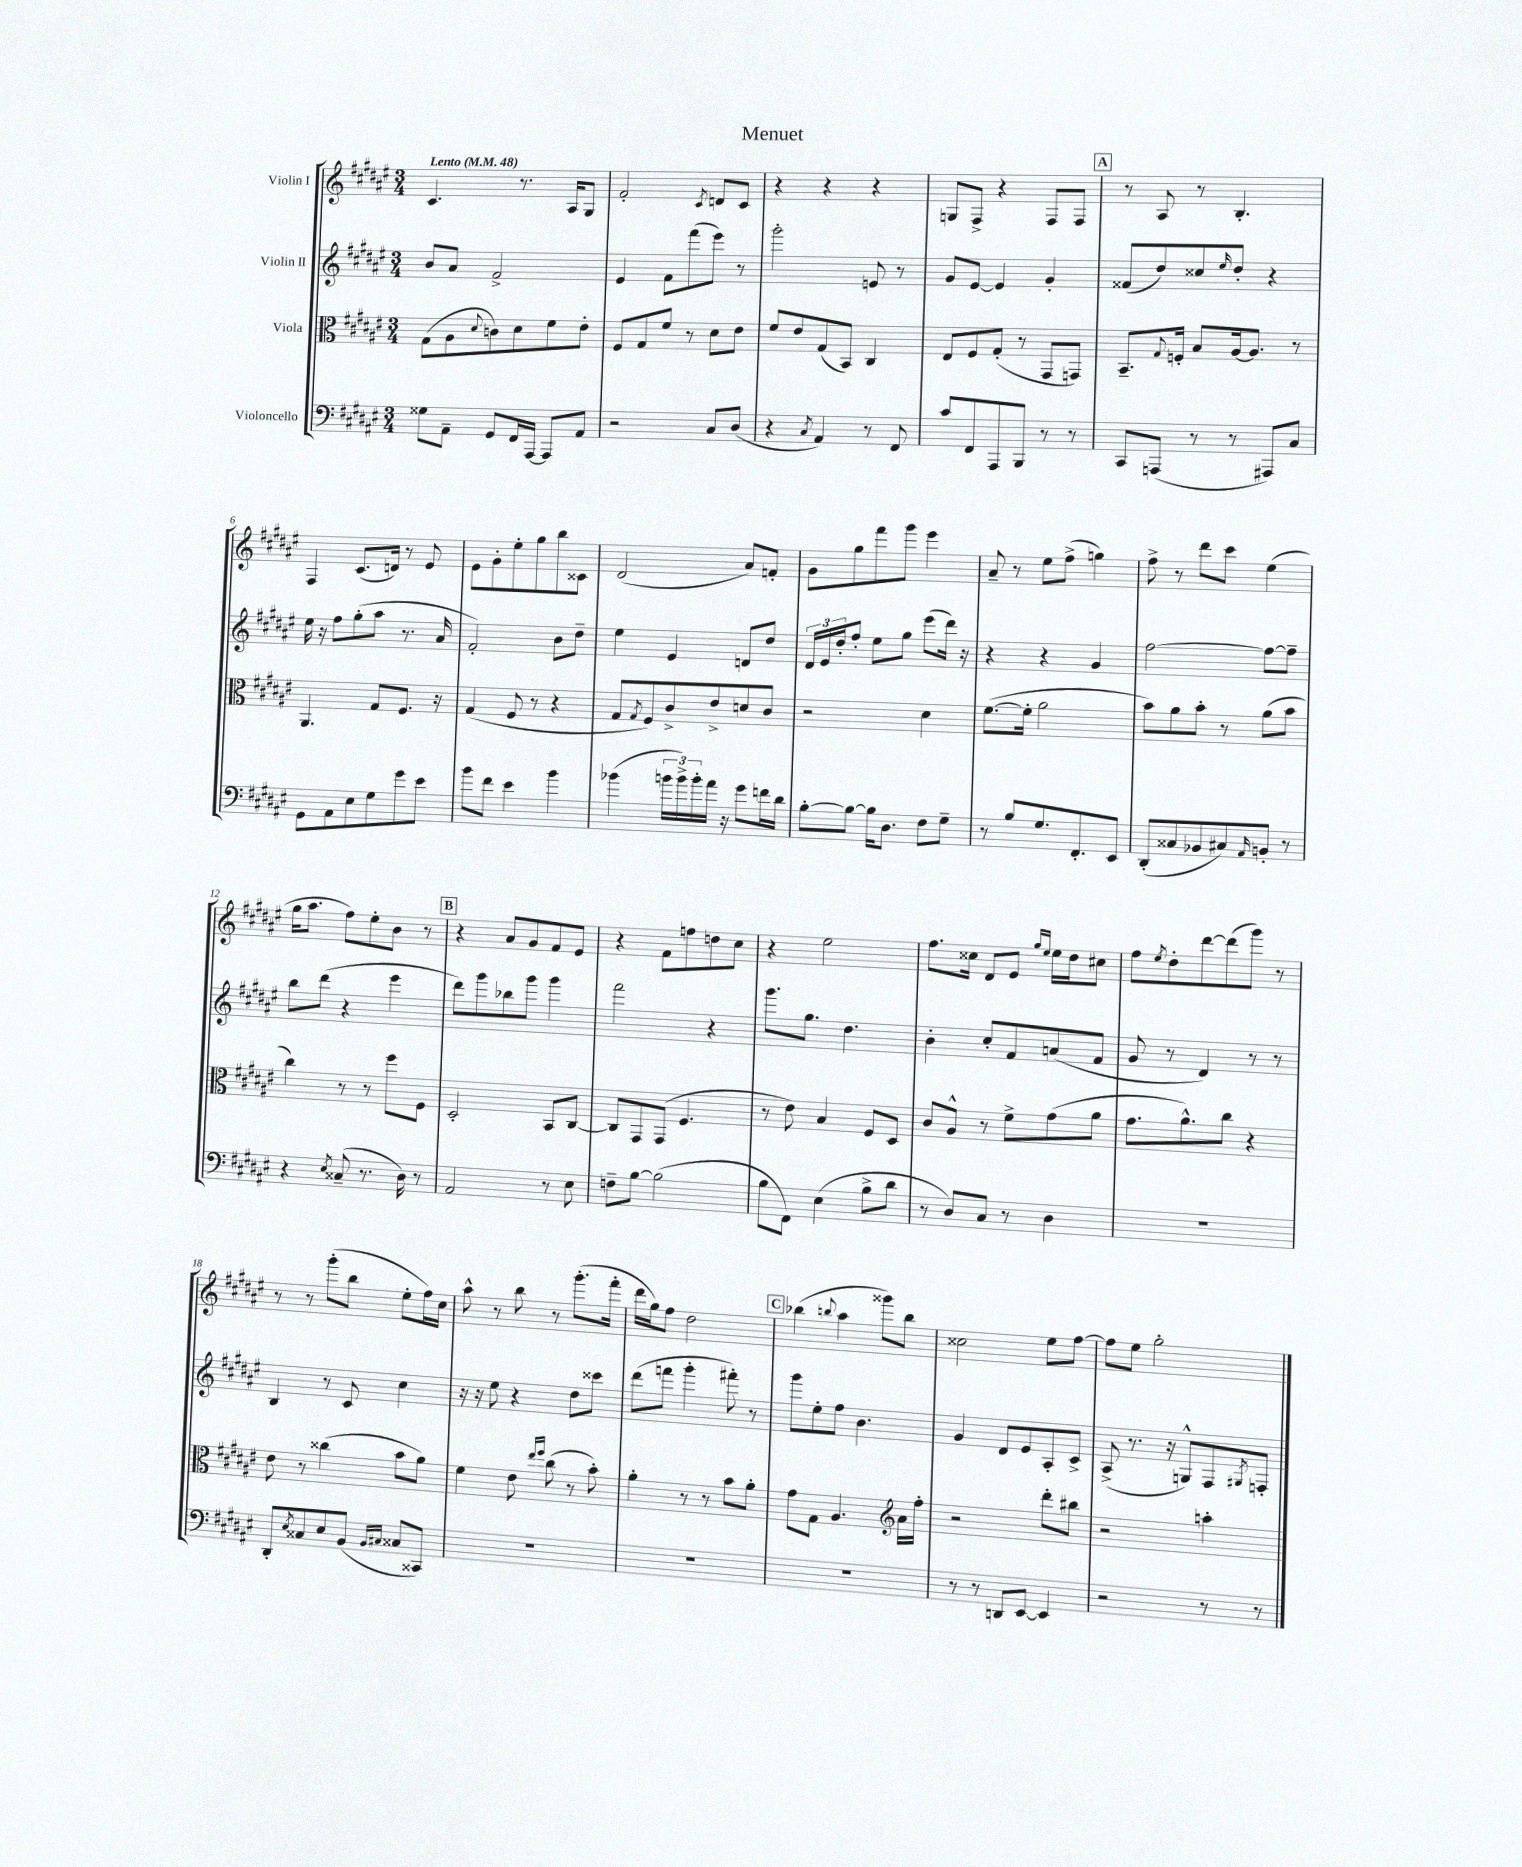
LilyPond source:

\header { title = "Menuet" }
<<
\new StaffGroup <<
\new Staff = "s0" \with { instrumentName = "Violin I" } {
    \clef treble \key fis \major \numericTimeSignature \time 3/4 \tempo "Lento" 4 = 48
    cis'4. r8. ais16 gis8 |
    fis'2-. \acciaccatura { cis'8 } d'8 cis'8 |
    r4 r4 r4 |
    g8 fis8-> r4 fis8 fis8 |
    \mark \markup { \box "A" } r8 ais8 r8 b4.-. |
    fis4 cis'8.( d'16) r8 eis'8 |
    eis'8 gis'8-. eis''8-. gis''8 b''8 cisis'8 |
    dis'2( ais'8) f'8-. |
    gis'8 gis''8 fis'''8 gis'''8 eis'''4 |
    ais'8-- r8 eis''8 fis''8->( g''4) |
    fis''8-> r8 dis'''8 cis'''8 eis''4( |
    gis''16 ais''8. fis''8) eis''8-. b'8 r8 |
    \mark \markup { \box "B" } r4 ais'8 gis'8 fis'8 eis'8 |
    r4 fis'8 f''8 d''8 cis''8 |
    r4 eis''2 |
    fis''8. cisis''16 dis'8 eis'8 \grace { gis''16 eis''16 } eis''16 dis''16 cis''8 |
    fis''8 \acciaccatura { eis''8 } dis''8-. dis'''8~ dis'''8( gis'''8) r8 |
    r8 r8 gis'''8-.( b''8 eis''8-. fis''16) cis''16 |
    ais''8-^ r8 b''8 r8 gis'''8.-.( fis'''16-. |
    dis'''16 gis''16) fis''8 dis''2 |
    \mark \markup { \box "C" } bes''4( \appoggiatura { b''8 } ais''4 gisis'''8) b''8 |
    cisis''2 eis''8 fis''8~ |
    fis''8 eis''8 gis''2-. \bar "|." |
}
\new Staff = "s1" \with { instrumentName = "Violin II" } {
    \clef treble \key fis \major \numericTimeSignature \time 3/4
    b'8 ais'8 fis'2-> |
    eis'4 fis'8 fis'''8( eis'''8) r8 |
    gis'''2-. e'8 r8 |
    gis'8 eis'8~ eis'4 gis'4-. |
    \mark \markup { \box "A" } fisis'8( dis''8) cisis''8 \grace { eis''16 } dis''8-. r4 |
    eis''16 r16 fis''8 gis''8-.( ais''8 r8. ais'16 |
    fis'2-.) b'8 dis''8-- |
    eis''4 eis'4 d'8 dis''8 |
    \tuplet 3/2 { dis'16 eis'16 dis''16-. } fis''8-. eis''8 gis''8 eis'''8( dis'''16) r16 |
    r4 r4 gis'4 |
    fis''2~ fis''8~ fis''8-- |
    b''8 dis'''8( r4 eis'''4 |
    \mark \markup { \box "B" } dis'''8) gis'''8 bes''8 gis'''8 gis'''4 |
    fis'''2 r4 |
    gis'''8. gis''8. dis''4. |
    b'4-. cis''8-. fis'8 a'8( fis'8 |
    gis'8 r8 dis'4) r8 r8 |
    b4 r8 cis'8 cis''4 |
    r16 r16 eis''8 r4 dis''8 cisis'''8 |
    dis'''8( f'''8 gis'''4-. fis'''8-.) r8 |
    \mark \markup { \box "C" } gis'''8 eis''8-. fis''8 b'4. |
    gis'4 dis'8 eis'8 ais8-. cis'8-> |
    ais8->( r8. r16 g8-^) fis8 \acciaccatura { gis8 } f8-. \bar "|." |
}
\new Staff = "s2" \with { instrumentName = "Viola" } {
    \clef alto \key fis \major \numericTimeSignature \time 3/4
    gis8( ais8 \appoggiatura { dis'8 } c'8) dis'8 fis'8 eis'8-. |
    fis8 gis8 fis'8 r8 dis'8 eis'8 |
    fis'8 eis'8 gis8( b,8) cis4 |
    eis8 fis8 gis8-.( r8 gis,8 g,8) |
    \mark \markup { \box "A" } b,8.-- \appoggiatura { gis8 } f16-. b8 ais16~ ais8. r8 |
    ais,4. gis8 fis8. r16 |
    gis4( fis8 r8 r4 |
    gis8 \acciaccatura { gis8 } fis8) cis'8-> eis'8-> d'8 cis'8 |
    r2 dis'4 |
    fis'8.~( fis'16-. ais'2 |
    b'8) ais'8 b'8-. r8 ais'8( b'8 |
    cis''4) r8 r8 fis''8 fis8 |
    \mark \markup { \box "B" } dis2-. b,8 cis8~ |
    cis8 gis,8 gis,8( fis4. |
    r8 eis'8) b4 fis8 dis8 |
    cis'8 ais8-^ r8 fis'8-> gis'8( ais'8 |
    gis'8. ais'8.-^) cis''8 r4 |
    eis'8 r8 cisis''4( b'8 ais'8) |
    fis'4 eis'8 \grace { eis''16 fis''16 } cis''8( r8 b'8-.) |
    ais'4-. r8 r8 b'8 ais'8-. |
    \mark \markup { \box "C" } gis'8 gis8 ais4. \clef treble ais'16 fis''16-. |
    r2 dis'''8-. bis''8 |
    r2 a''4-. \bar "|." |
}
\new Staff = "s3" \with { instrumentName = "Violoncello" } {
    \clef bass \key fis \major \numericTimeSignature \time 3/4
    gisis8 ais,8-- gis,8 fis,16 ais,,16~ ais,,8 ais,8 |
    r2 cis8 dis8( |
    r4 \acciaccatura { cis8 } ais,4) r8 fis,8 |
    cis'8 fis,8 ais,,8 b,,8 r8 r8 |
    \mark \markup { \box "A" } cis,8 a,,8( r8 r8 ais,,8) cis8 |
    gis,8 ais,8 eis8 gis8 gis'8 eis'8 |
    b'8 fis'8 eis'4 b'4 |
    bes'4( \tuplet 3/2 { b'16 b'16->) b'16-. } ais'16 r16 gis'8 f'16 dis'16 |
    b8~-. b8~ b16 dis8. fis8 gis8-- |
    r8 b8 gis8. fis,8.-. eis,8 |
    dis,8-.( cisis8 bes,8 cis8) \grace { ais,16 } b,8-. r8 |
    r4 \acciaccatura { eis8 } cisis8--( r8. dis16) r8 |
    \mark \markup { \box "B" } ais,2 r8 eis8 |
    f8-- b8~ b2( |
    b8 fis,8) eis4( b8-> dis'8 |
    r8 dis8) cis8 r8 dis4 |
    R2. |
    dis,8-. \acciaccatura { eis8 } cisis8 eis8 b,8( \grace { b,16 cis16 } cisis8 cisis,8) |
    R2. |
    R2. |
    \mark \markup { \box "C" } R2. |
    r8 r8 d,8 eis,8~ eis,4 |
    r2 r8 r8 \bar "|." |
}
>>
>>
